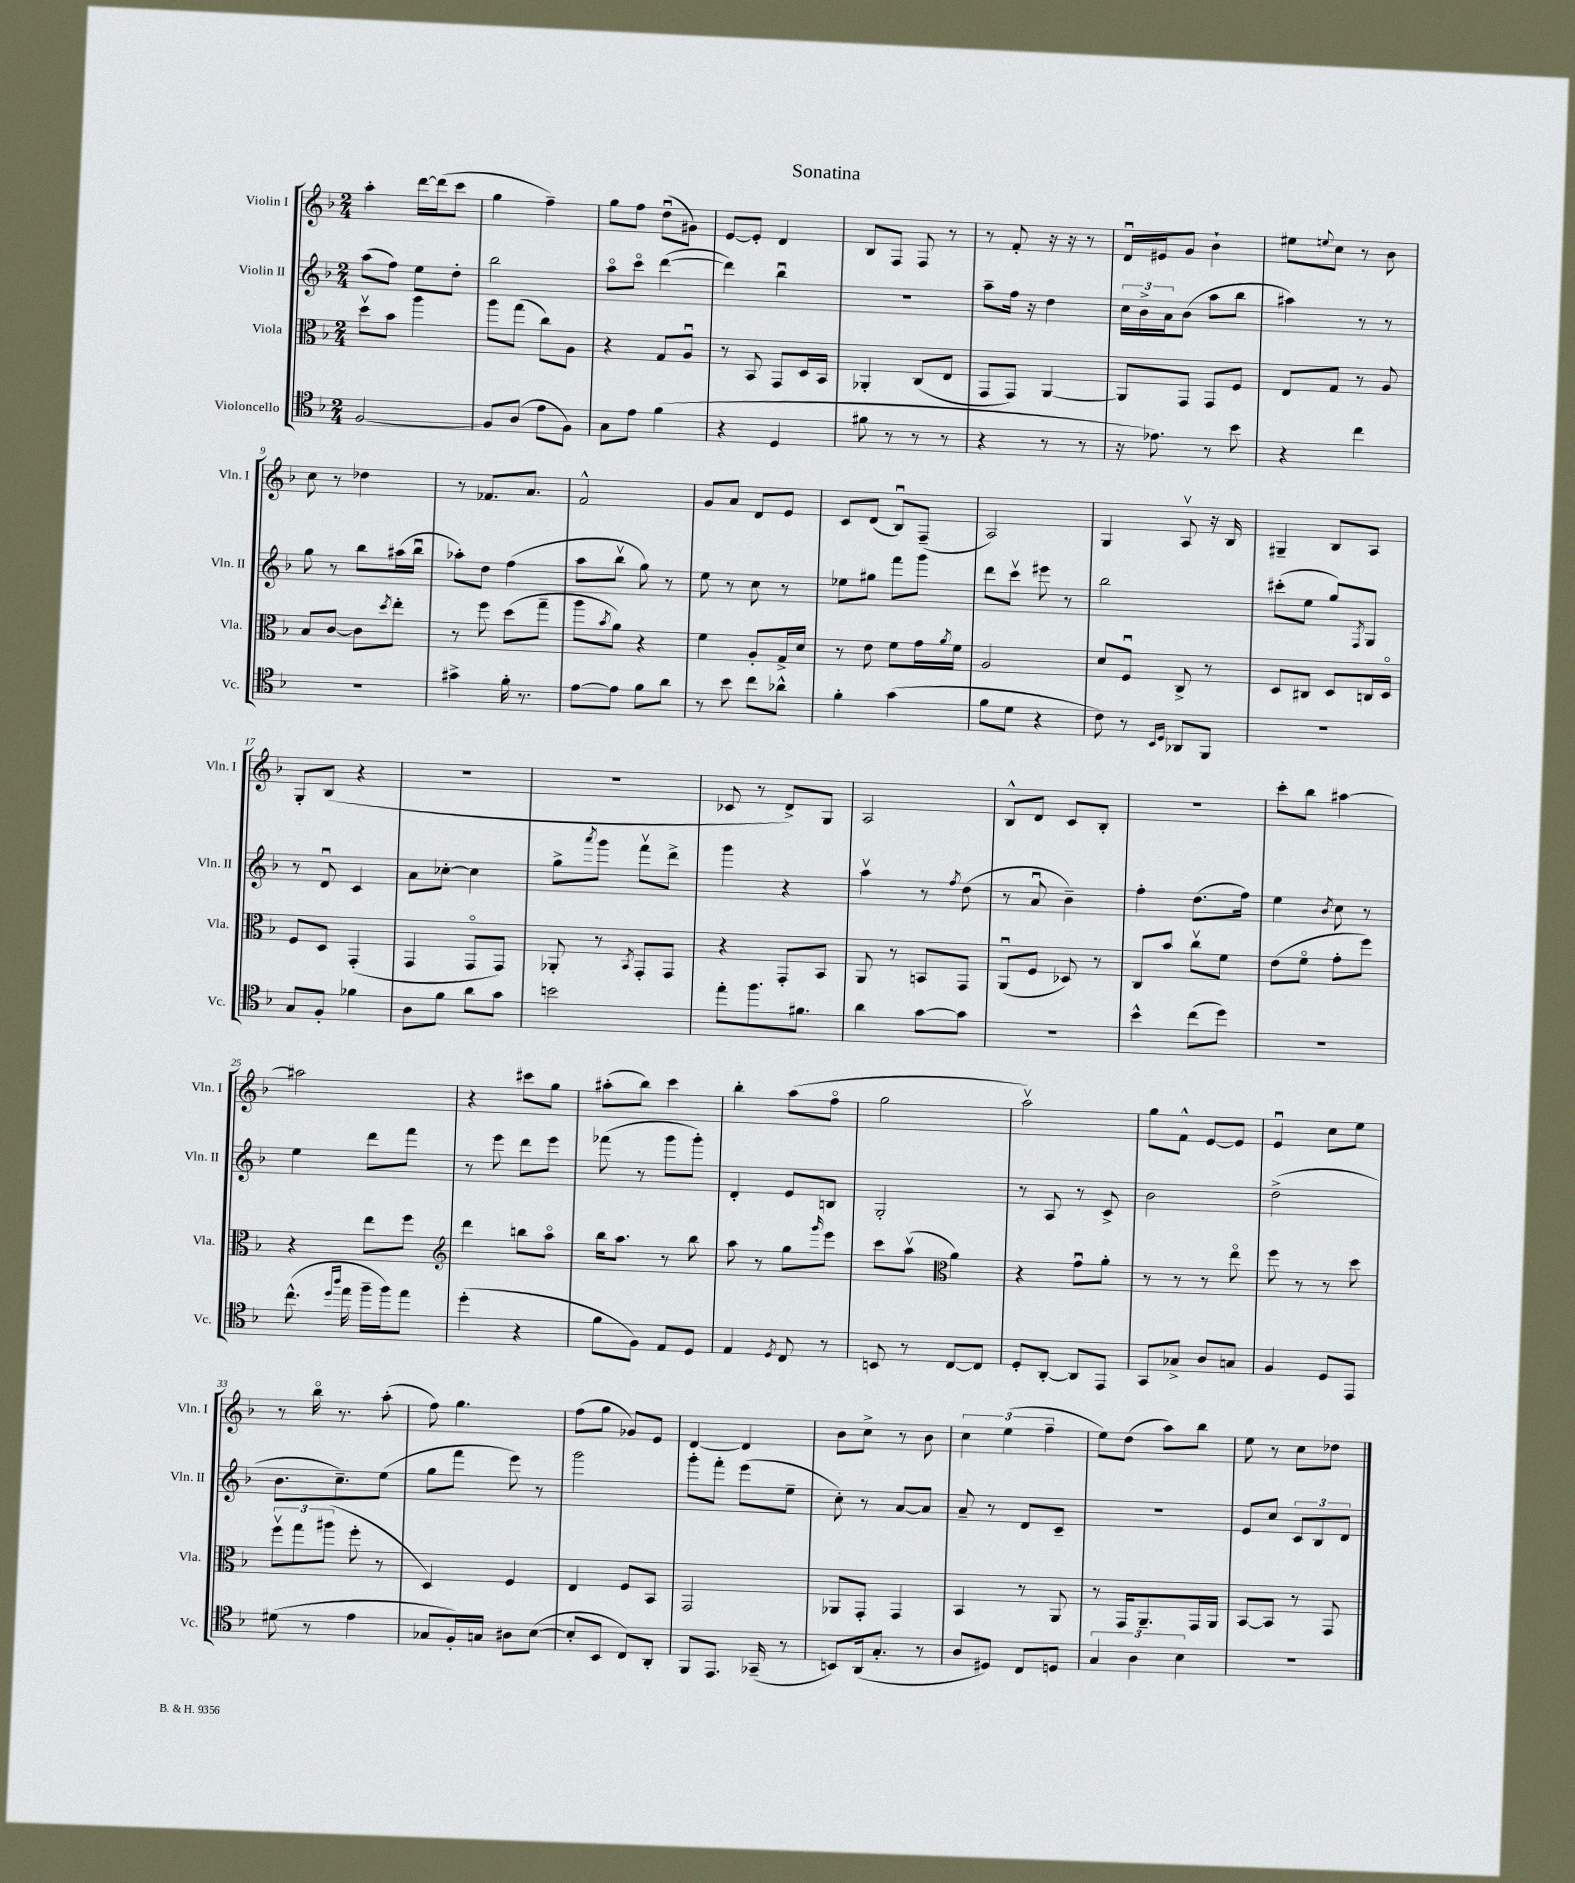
\header { title = "Sonatina" }
<<
\new StaffGroup <<
\new Staff = "s0" \with { instrumentName = "Violin I" shortInstrumentName = "Vln. I" } {
    \clef treble \key f \major \numericTimeSignature \time 2/4
    a''4-. d'''16~ d'''16( c'''8 |
    g''4 f''4--) |
    g''8 f''8 d''8\downbow( gis'8) |
    e'8~ e'8-. d'4 |
    bes8 f8 f8 r8 |
    r8 f'8-. r16 r16 r8 |
    d'16\downbow eis'16 g'8 bes'4-! |
    eis''8 \appoggiatura { e''8 } c''8 r8 bes'8 |
    c''8 r8 des''4 |
    r8 fes'8. a'8. |
    f'2-^ |
    g'8 a'8 d'8 e'8 |
    c'8 d'8( bes8\downbow) f8--( |
    a2) |
    g4 a8\upbow r16 bes16 |
    gis4-- bes8 a8 |
    g8-. bes8( r4 |
    R2 |
    R2 |
    ces'8 r8 d'8->) g8 |
    a2 |
    bes8-^ d'8 c'8 bes8-. |
    r2 |
    c'''8-. bes''8 ais''4~ |
    ais''2 |
    r4 cis'''8 g''8 |
    ais''8-.( bes''8) c'''4 |
    bes''4-. a''8( f''8\flageolet |
    g''2 |
    a''2\upbow) |
    g''8 f'8-^ e'8~ e'8 |
    e'4\downbow c''8 e''8 |
    r8 bes''16\flageolet r8. a''8-.( |
    f''8) g''4. |
    f''8( g''8 ges'8) e'8 |
    d'4~ d'4 |
    bes'8 c''8-> r8 bes'8 |
    \tuplet 3/2 { c''4 e''4( f''4-- } |
    e''8) d''8( a''8) bes''8 |
    e''8 r8 c''8 des''8 \bar "|." |
}
\new Staff = "s1" \with { instrumentName = "Violin II" shortInstrumentName = "Vln. II" } {
    \clef treble \key f \major \numericTimeSignature \time 2/4
    a''8( f''8) e''8 d''8-. |
    bes''2 |
    a''8\flageolet c'''8\flageolet d'''4~( |
    d'''4) bes''4\downbow |
    R2 |
    a''8-- f''16 r16 d''4 |
    \tuplet 3/2 { c''16 bes'16-> a'16 } bes'8( a''8 bes''8 |
    ais''4) r8 r8 |
    g''8 r8 bes''8 ais''16( bes''16\downbow |
    aes''8-.) d''8 f''4( |
    a''8 bes''8\upbow g''8) r8 |
    e''8 r8 c''8 r8 |
    ees''8 gis''8 f'''8 g'''8 |
    d'''8 c'''8\upbow eis'''8 r8 |
    bes''2 |
    cis'''8-.( e''8 g''8) \acciaccatura { f8 } g8 |
    r8 d'8\downbow c'4 |
    a'8 ces''8~-. ces''4 |
    g''8-> \acciaccatura { a'''8 } g'''8 f'''8\upbow d'''8-> |
    g'''4 r4 |
    a''4\upbow r8 \acciaccatura { f''8 } d''8( |
    r8 a'8\downbow bes'4--) |
    f''4-. d''8.( f''16) |
    e''4 \acciaccatura { bes'8 } c''8 r8 |
    e''4 d'''8 f'''8 |
    r8 e'''8 d'''8 e'''8 |
    fes'''8( r8 g'''8 g'''8-.) |
    d'4-. e'8 b8 |
    g2-. |
    r8 a8 r8 c'8-> |
    bes'2 |
    d''2->( |
    bes'8. c''8.--) e''8( |
    g''8 f'''8 e'''8) r8 |
    g'''2 |
    g'''8-. f'''8-. e'''8( e''8-- |
    c''8-.) r8 a'8~ a'8 |
    a'8-- r8 d'8 c'8-- |
    r2 |
    e'8 c''8 \tuplet 3/2 { c'8 bes8 d'8 } \bar "|." |
}
\new Staff = "s2" \with { instrumentName = "Viola" shortInstrumentName = "Vla." } {
    \clef alto \key f \major \numericTimeSignature \time 2/4
    d''8\upbow bes'8 a''4 |
    a''8 g''8( c''8) a8 |
    r4 g8 a8\downbow |
    r8 bes,8 g,8 d16 bes,16 |
    aes,4-. c8( e8 |
    g,8 g,8) a,4~ |
    a,8 g,8 g,8 f8 |
    e8 g8 r8 a8 |
    bes8 c'8~ c'8 \acciaccatura { d''8 } e''8-. |
    r8 f''8 d''8( g''8-- |
    a''8 \acciaccatura { bes'8 } a'8) r4 |
    f'4 a8-. g16-> d'16 |
    r8 e'8 f'8 g'16 \acciaccatura { a'8 } f'16 |
    a2 |
    d'8 f8\downbow c8-> r8 |
    d8 cis8 d8 c16 d16\flageolet |
    f8 d8 g,4-.( |
    g,4 g,8\flageolet g,8) |
    aes,8-. r8 \acciaccatura { bes,8 } g,8-. g,8 |
    r4 g,8-. bes,8 |
    a,8 r8 b,8 g,8 |
    a,8\downbow( f8 des8) r8 |
    c8 bes'8 c''8\upbow f'8 |
    e'8( f'8\flageolet g'8-. f''8) |
    r4 e''8 f''8 |
    \clef treble d'''4 b''8 a''8\flageolet |
    bes''16 a''8. r8 bes''8 |
    a''8 r8 g''8 \grace { g'''16 } e'''8 |
    c'''8 a''8\upbow( \clef alto a'4) |
    r4 g'8\downbow a'8-. |
    r8 r8 r8 e''8\flageolet |
    f''8 r8 r8 d''8 |
    \tuplet 3/2 { f''8\upbow g''8 ais''8( } f''8-. r8 |
    d4) f4 |
    e4 f8 bes,8 |
    g,2 |
    aes,8 g,8-. g,4 |
    bes,4 r8 a,8 |
    r8 g,16 a,8.-- g,16 a,16 |
    bes,8~ bes,8 r8 g,8 \bar "|." |
}
\new Staff = "s3" \with { instrumentName = "Violoncello" shortInstrumentName = "Vc." } {
    \clef tenor \key f \major \numericTimeSignature \time 2/4
    f2~ |
    f8 a8( e'8 f8) |
    g8 e'8 f'4( |
    r4 d4 |
    fis'8 r8 r8 r8 |
    r4 r8 r8 |
    r16 ees'8.) r8 bes'8 |
    r4 c''4 |
    R2 |
    gis'4-> f'16-. r8. |
    e'8~ e'8 f'8 a'8 |
    r8 bes'8 c''8 aes'8-^ |
    f'4-. g'4( |
    f'8 d'8 r4 |
    c'8) r8 \grace { bes,16 d16 } aes,8 f,8 |
    R2 |
    g8 f8-. fes'4 |
    a8 f'8 a'8 g'8 |
    b'2 |
    e''8-. f''8. fis'8. |
    a'4 g'8~ g'8 |
    R2 |
    bes'4-^ c''8( d''8) |
    r2 |
    c''8.-^( \grace { d''16 a''16 } e''16 f''16-- f''16) e''8 |
    d''4-.( r4 |
    f'8 f8) e8 d8 |
    e4 \acciaccatura { d8 } c8 r8 |
    b,8 r8 c8~ c8 |
    d8-. a,8~-. a,8 e,8 |
    g,8 ges8-> a8 g8 |
    f4 d8 e,8 |
    dis'8( r8 e'4 |
    ges8 f16-.) g16 ais8 bes8~( |
    bes8-. bes,8 c8) a,8-. |
    f,8 e,8. ges,16--( r8 |
    b,8) a,16( g8.-. r8 |
    a8 dis8) c8 d8 |
    \tuplet 3/2 { g4 a4 bes4 } |
    R2 \bar "|." |
}
>>
>>
